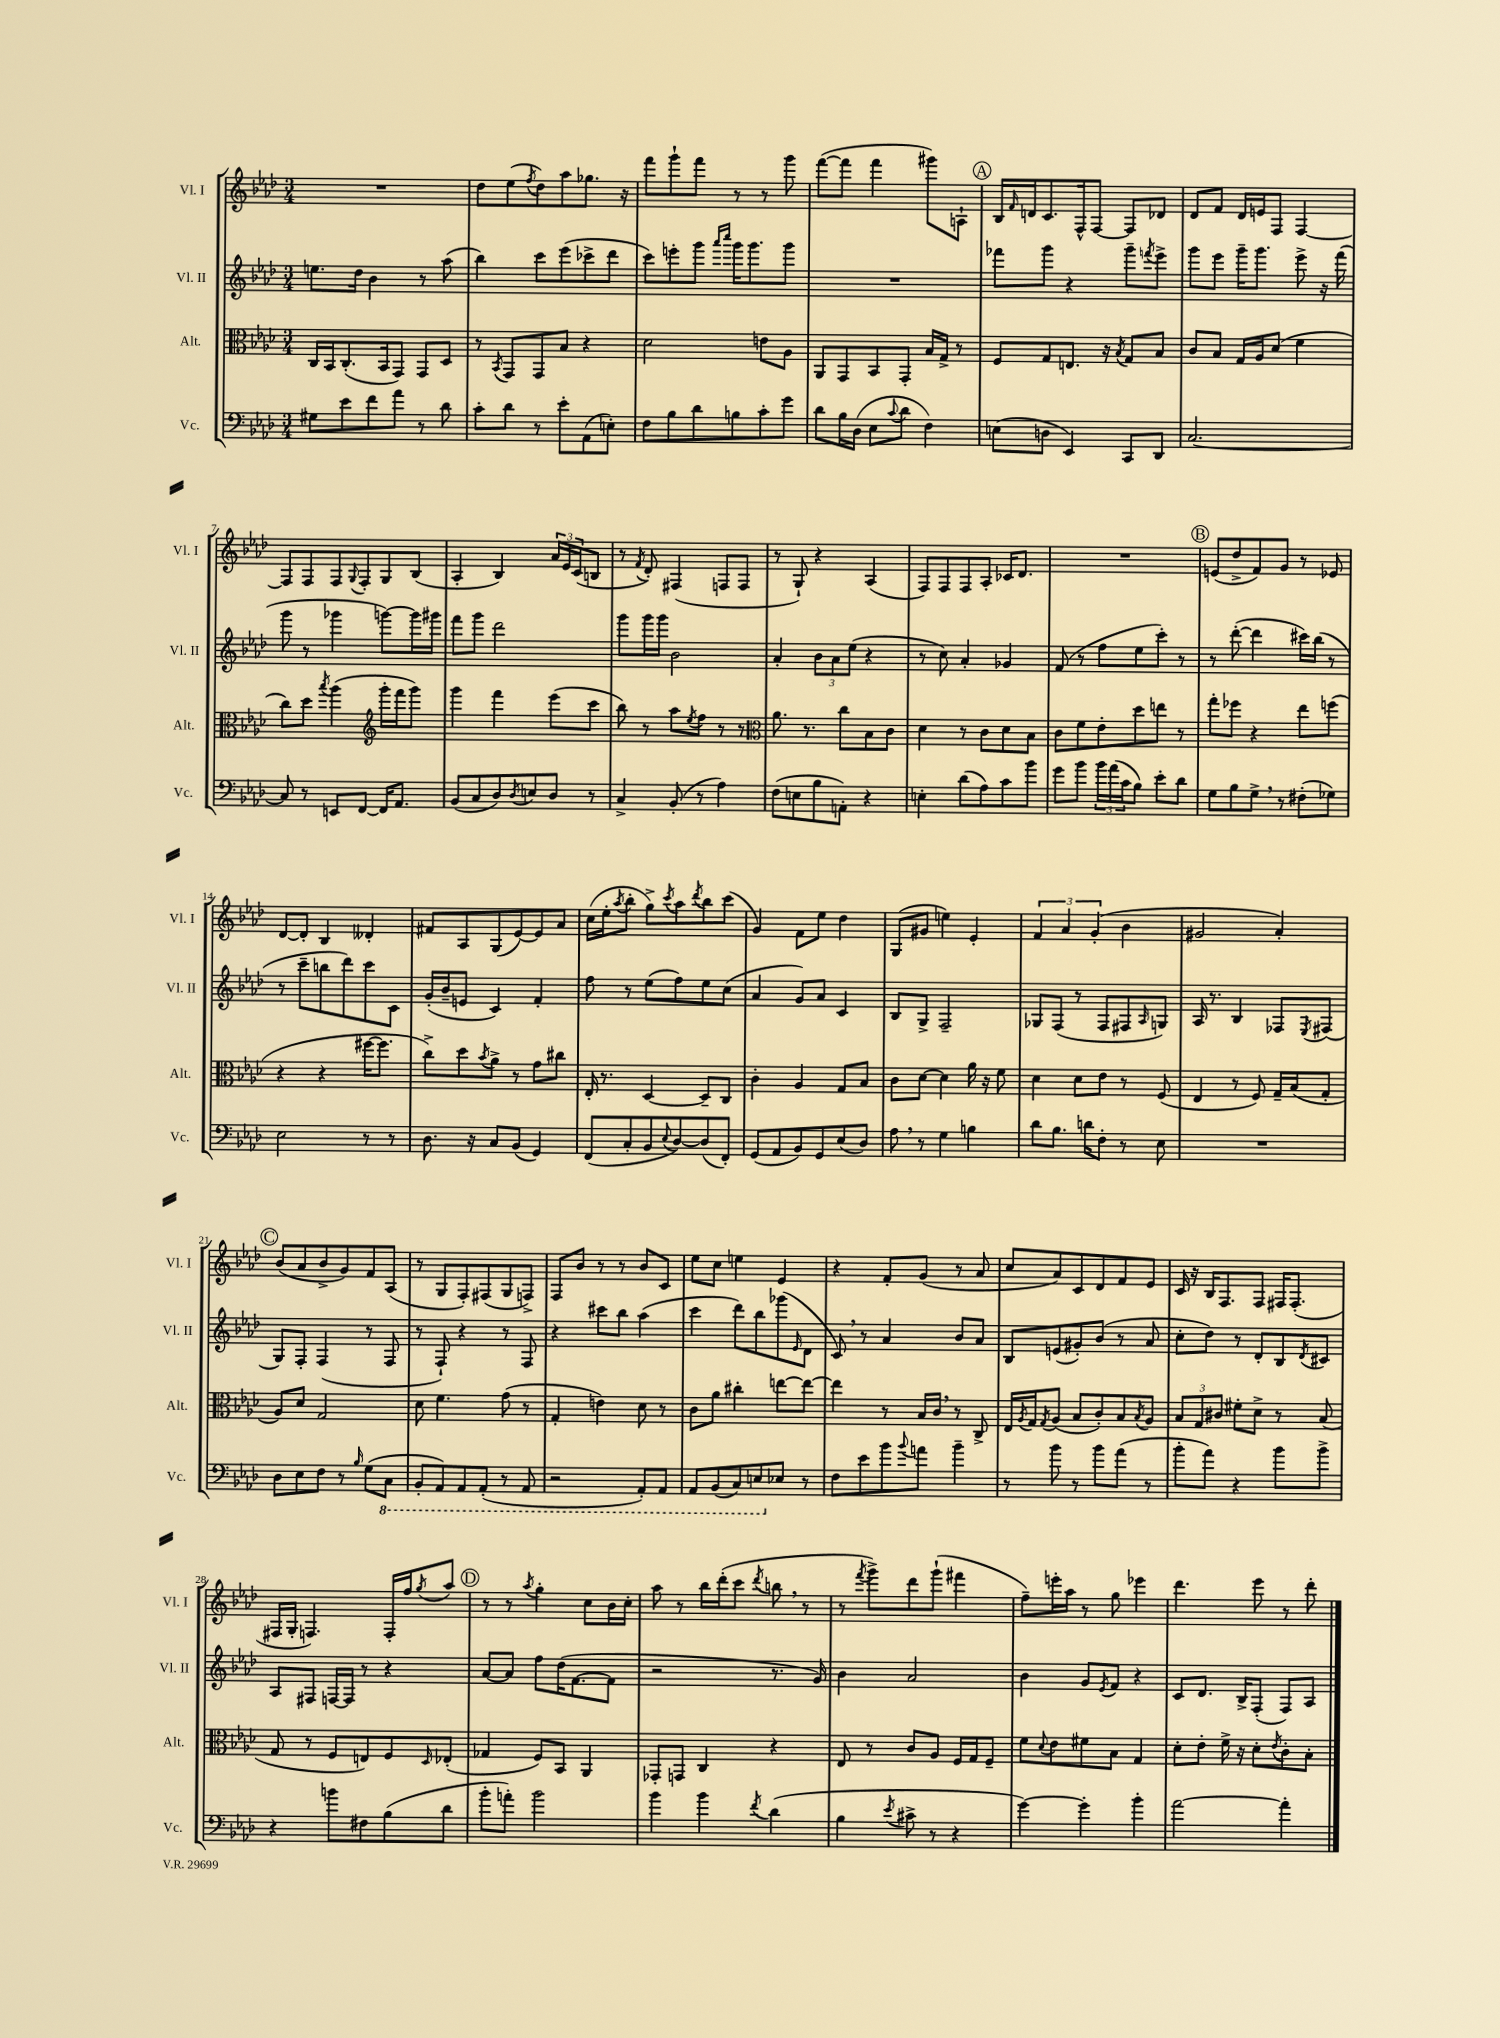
<<
\new StaffGroup <<
\new Staff = "s0" \with { instrumentName = "Vl. I" shortInstrumentName = "Vl. I" } {
    \clef treble \key aes \major \numericTimeSignature \time 3/4
    R2. |
    des''8 ees''8( \acciaccatura { f''8 } des''8) aes''8 ges''8. r16 |
    f'''8 g'''8-! f'''8 r8 r8 g'''8 |
    f'''8~( f'''8 f'''4 gis'''8) a8-! |
    \mark \markup { \circle "A" } bes16 \grace { f'16 } d'16 c'8. f16-^ f8~ f8 des'8 |
    des'8 f'8 des'16 e'16 f8 f4~ |
    f8 f8 f8 \appoggiatura { g8 } f8-. g8 bes8( |
    aes4-. bes4) \tuplet 3/2 { aes'16 ees'16 c'16( } b8 |
    r8 \acciaccatura { f'8 } des'8-.) fis4( f8 f8 |
    r8 g8-!) r4 aes4( |
    f8) f8 f8 aes8-. ces'16 des'8. |
    R2. |
    \mark \markup { \circle "B" } e'8( des''8-> f'8) g'8 r8 ees'8 |
    des'8~ des'8-. bes4 deses'4-. |
    fis'8 aes8 g8( ees'8~) ees'8 aes'8 |
    c''16( ees''16-. \acciaccatura { aes''8 } bes''8-. g''8->) \acciaccatura { c'''8 } aes''8 \acciaccatura { des'''8 } bes''8 c'''8( |
    g'4) f'8 ees''8 des''4 |
    g8( gis'8 e''4) ees'4-. |
    \tuplet 3/2 { f'4 aes'4 g'4-.( } bes'4 |
    gis'2 aes'4-.) |
    \mark \markup { \circle "C" } bes'8( aes'8 bes'8-> g'8) f'8 aes8( |
    r8 g8 f8-.) fis8( g8 f8->) |
    f8 bes'8 r8 r8 bes'8 c'8 |
    ees''8 c''8 e''4 ees'4 |
    r4 f'8-. g'8( r8 aes'8 |
    c''8 aes'8) c'8 des'8 f'8 ees'8 |
    c'16 r16 bes16 f8. f8 fis16 fis8.-.( |
    fis16 g16-. f4.) f16-. f''16 \acciaccatura { g''8 } aes''8 |
    \mark \markup { \circle "D" } r8 r8 \acciaccatura { aes''8 } g''4-. c''8 bes'16 c''16-. |
    aes''8 r8 bes''16 des'''16-.( c'''8 \acciaccatura { des'''8 } b''8 \breathe r8 |
    r8 \acciaccatura { f'''8 } g'''8->) des'''8 g'''8-!( fis'''4 |
    f''8--) e'''16-. aes''16 r8 g''8 ees'''4 |
    des'''4. ees'''8 r8 des'''8-. \bar "|." |
}
\new Staff = "s1" \with { instrumentName = "Vl. II" shortInstrumentName = "Vl. II" } {
    \clef treble \key aes \major \numericTimeSignature \time 3/4
    e''8. des''16 bes'4 r8 aes''8( |
    bes''4) c'''8 ees'''8( ces'''8-> des'''8 |
    c'''8) e'''8-. g'''8 \grace { aes'''16 c''''16 } g'''16 g'''8. g'''8 |
    R2. |
    \mark \markup { \circle "A" } fes'''8 g'''8 r4 g'''8-- \acciaccatura { f'''8 } ees'''8-> |
    g'''8 ees'''8 g'''16-- g'''8. ees'''8-> r16 f'''16( |
    g'''8 r8 ges'''4 g'''8~) g'''16 gis'''16 |
    f'''8 g'''8 des'''2 |
    g'''8 g'''16 g'''16 bes'2 |
    aes'4-. \tuplet 3/2 { bes'8 aes'8 ees''8( } r4 |
    r8 c''8) aes'4-. ges'4 |
    f'8( r8 f''8 ees''8 c'''8-.) r8 |
    \mark \markup { \circle "B" } r8 des'''8~-.( des'''4 cis'''16) bes''16( r8 |
    r8 c'''8-- b''8 des'''8) c'''8 c'8 |
    g'16-.( bes'16-- e'8 c'4) f'4-. |
    f''8 r8 ees''8( f''8) ees''8 c''8( |
    aes'4 g'8) aes'8 c'4 |
    bes8 g8-> f2-- |
    ges8 f8( r8 f8 fis8 \grace { aes16 } g8) |
    aes16 r8. bes4 fes8 \acciaccatura { ees8 } fis8( |
    \mark \markup { \circle "C" } g8) f8-. f4( r8 f8 |
    r8 f8-!) r4 r8 f8 |
    r4 cis'''8 bes''8 aes''4( |
    c'''4 des'''8) bes''8 ges'''8( \grace { ees'16 } des'8 |
    c'8) \breathe r8 aes'4 bes'8 aes'8 |
    bes8 e'8( gis'8-.) bes'8( r8 aes'8 |
    c''8-. des''8) r8 des'8-. bes8 \acciaccatura { des'8 } cis'8 |
    aes8 fis8 f16~ f16 r8 r4 |
    \mark \markup { \circle "D" } aes'8~ aes'8 f''8 des''16( f'8.~ f'8 |
    r2 r8. g'16) |
    bes'4 aes'2 |
    bes'4 g'8 \acciaccatura { ees'8 } f'8 r4 |
    c'8 des'8. bes16-> f8-.( f8) aes8 \bar "|." |
}
\new Staff = "s2" \with { instrumentName = "Alt." shortInstrumentName = "Alt." } {
    \clef alto \key aes \major \numericTimeSignature \time 3/4
    c16 bes,16 c8.-.( bes,16 g,8) g,8 des8 |
    r8 \acciaccatura { bes,8 } g,8 g,8 bes8 r4 |
    des'2 e'8 aes8 |
    aes,8 g,8 bes,8 g,8-. bes16 g16-> r8 |
    \mark \markup { \circle "A" } f8 g8 e8. r16 \acciaccatura { bes8 } g8 bes8 |
    c'8 bes8 g16 aes16 des'8( f'4 |
    c''8) des''8 \acciaccatura { bes''8 } aes''4( \clef treble g'''16-. f'''16 g'''8) |
    g'''4 f'''4 ees'''8( c'''8 |
    bes''8) r8 aes''8 \acciaccatura { ees''8 } f''8 r8 r8 |
    \clef alto aes'8. r8. c''8 bes8 c'8 |
    des'4 r8 c'8 des'8 bes8 |
    c'8 f'8 ees'8-. des''8 e''8 r8 |
    \mark \markup { \circle "B" } g''8-. fes''8 r4 ees''8 f''8( |
    r4 r4 fis''16~ fis''8. |
    c''8->) des''8 \acciaccatura { bes'8 } aes'8-> r8 g'8 cis''8 |
    ees16-. r8. des4~ des8-- c8 |
    c'4-. aes4 g8 bes8 |
    c'8 des'8~ des'4 aes'16 r16 f'8 |
    des'4 des'8 ees'8 r8 f8( |
    ees4 r8 f8) g16-- bes16( g8-. |
    \mark \markup { \circle "C" } aes8) des'8 g2 |
    des'8 f'4. g'8( r8 |
    g4-. e'4) des'8 r8 |
    c'8 aes'8 cis''4-. e''8~ e''8~ |
    e''4 r8 bes16 c'16 \breathe r8 c8-> |
    ees16 \acciaccatura { aes8 } g16 \acciaccatura { g8 } aes8( bes8 c'8-.) bes8 \acciaccatura { bes8 } aes8 |
    \tuplet 3/2 { bes8 g8 cis'8 } fis'8-. des'8-> r8 bes8( |
    g8 r8 f8 e8) f8 \grace { des16 } ees8-.( |
    \mark \markup { \circle "D" } ges4 f8) bes,8 aes,4 |
    ges,8-. g,8 c4 r4 |
    ees8 r8 c'8 aes8 f16 g16 f8-- |
    f'8 \appoggiatura { des'8 } ees'8 fis'8 bes8 g4 |
    des'8-. ees'8-. f'16-> r16 des'8-. \acciaccatura { ees'8 } c'8-. bes8-. \bar "|." |
}
\new Staff = "s3" \with { instrumentName = "Vc." shortInstrumentName = "Vc." } {
    \clef bass \key aes \major \numericTimeSignature \time 3/4
    gis8 ees'8 f'8 aes'8 r8 des'8 |
    c'8-. des'8 r8 ees'8-. aes,8( e8-.) |
    f8 bes8 des'8 b8 c'8-. g'8 |
    des'8 bes16 des16( ees8 \appoggiatura { c'8 } des'8 f4) |
    \mark \markup { \circle "A" } e8( d8 ees,4) c,8 des,8 |
    c2.~ |
    c8 r8 e,8 f,8~ f,16 aes,8. |
    bes,8( c8 des8) \acciaccatura { des8 } e8 des8 r8 |
    c4-> bes,8-.( r8 aes4) |
    f8( e8 bes8 a,8-.) r4 |
    e4-. des'8( aes8) c'8 bes'8 |
    g'8 bes'8 \tuplet 3/2 { bes'16 aes'16( c'16 } bes8) ees'8-. des'8 |
    \mark \markup { \circle "B" } g8 bes8 g8-> \breathe r8 fis8-.( ges8) |
    ees2 r8 r8 |
    des8. r16 c8 bes,8( g,4) |
    f,8( c8-. bes,8 \appoggiatura { ees8 } des8~) des8( f,8-.) |
    g,8( aes,8 bes,8) g,8 ees8( des8) |
    aes8 \breathe r8 g4 b4 |
    des'8 bes8. d'16 f8-. r8 ees8 |
    R2. |
    \mark \markup { \circle "C" } des8 ees8 f8 r8 \grace { bes16 } g8( \ottava #-1 c,8 |
    bes,,8-. aes,,8) aes,,8 aes,,8-.( r8 aes,,8 |
    r2 aes,,8-.) aes,,8 |
    aes,,8 bes,,8( c,8) e,8 \ottava #0 ees!8 r8 |
    f8 ees'8 bes'8 \appoggiatura { bes'8 } a'8 bes'4-- |
    r8 bes'8 r8 bes'8 aes'8( r8 |
    bes'8-. aes'8) r4 bes'8 bes'8-> |
    r4 b'8 fis8 bes8( des'8 |
    \mark \markup { \circle "D" } bes'8-. a'8-.) bes'2 |
    bes'4 bes'4 \acciaccatura { f'8 } des'4( |
    bes4 \acciaccatura { ees'8 } cis'8-> r8 r4 |
    g'4~) g'4-. bes'4-. |
    aes'2~ aes'4-. \bar "|." |
}
>>
>>
